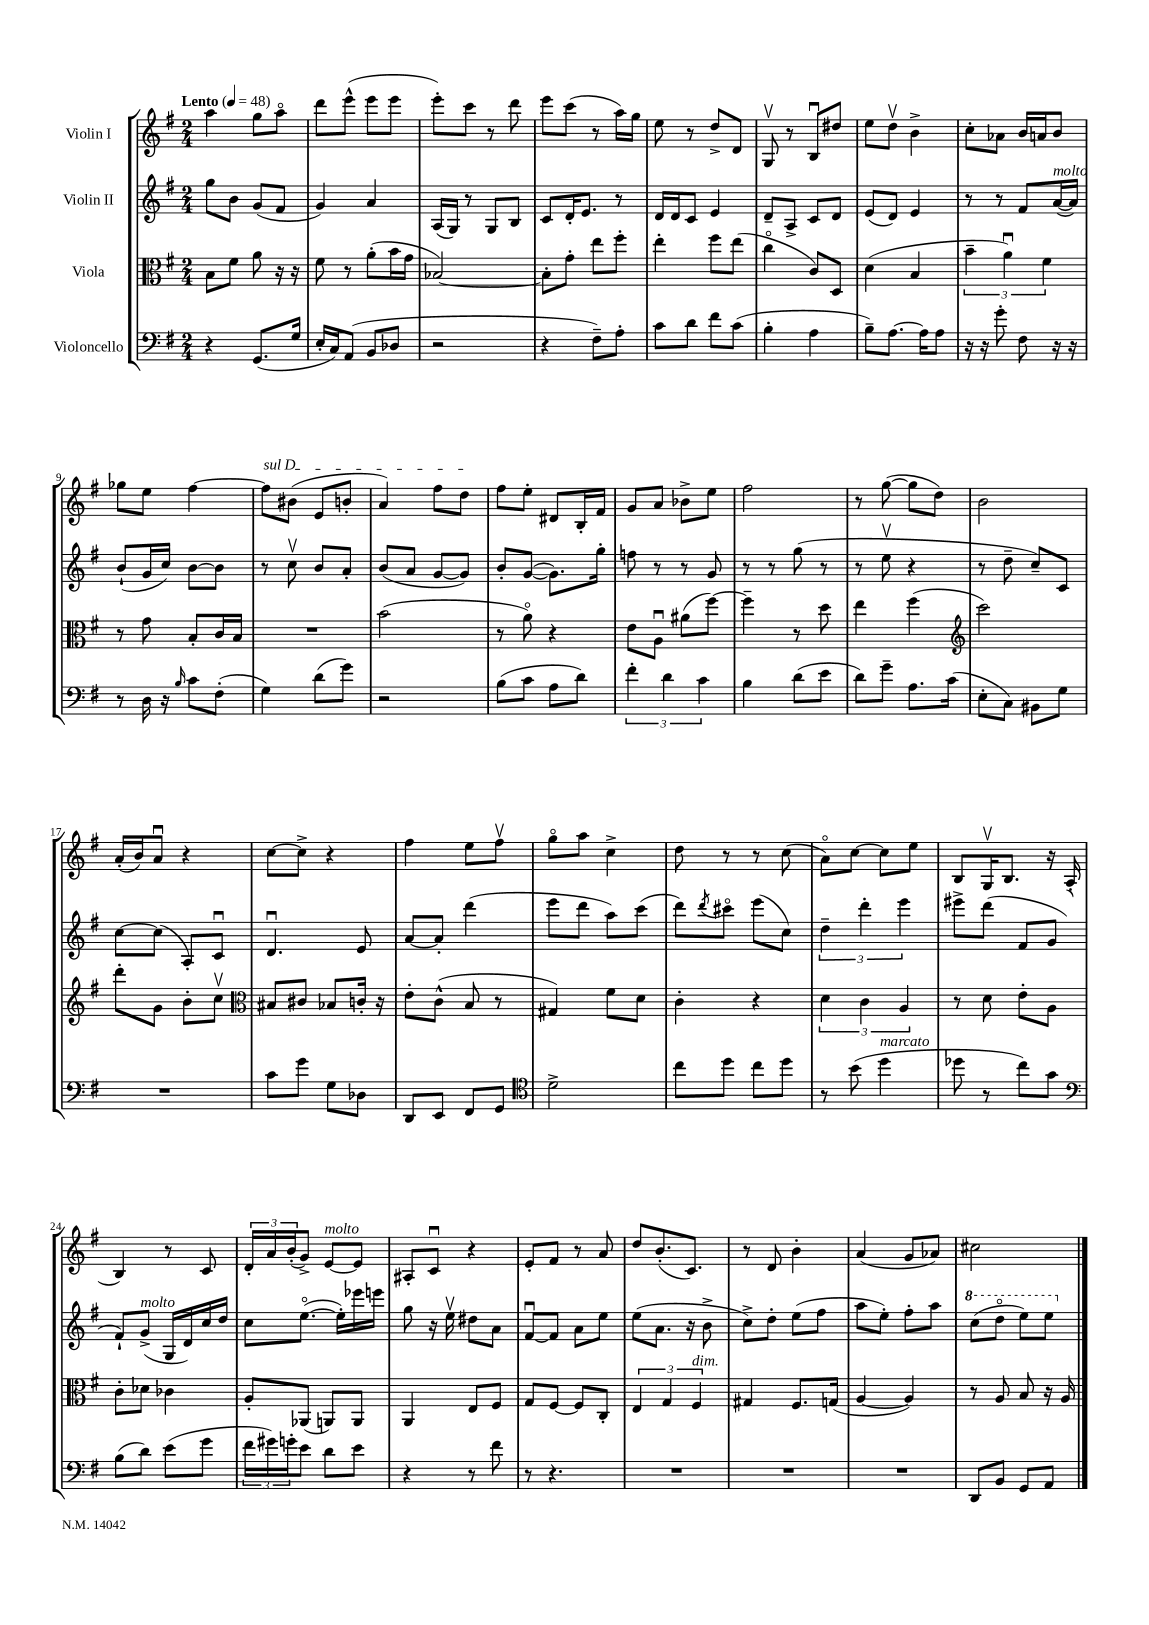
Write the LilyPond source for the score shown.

<<
\new StaffGroup <<
\new Staff = "s0" \with { instrumentName = "Violin I" } {
    \clef treble \key g \major \numericTimeSignature \time 2/4 \tempo "Lento" 4 = 48
    a''4 g''8 a''8\flageolet |
    d'''8 e'''8-^( e'''8 e'''8 |
    e'''8-.) c'''8 r8 d'''8 |
    e'''8 c'''8( r8 a''16) g''16 |
    e''8 r8 d''8-> d'8 |
    g8\upbow r8 b8\downbow dis''8 |
    e''8 d''8\upbow b'4-> |
    c''8-. aes'8 b'16 a'16 b'8 |
    ges''8 e''8 fis''4~ |
    \once \override TextSpanner.bound-details.left.text = \markup { \italic "sul D" } fis''8\startTextSpan bis'8( e'8 b'8-. |
    a'4) fis''8 d''8\stopTextSpan |
    fis''8 e''8-. dis'8 b16-. fis'16 |
    g'8 a'8 bes'8-> e''8 |
    fis''2 |
    r8 g''8~( g''8 d''8) |
    b'2 |
    a'16-.( b'16) a'8\downbow r4 |
    c''8~ c''8-> r4 |
    fis''4 e''8 fis''8\upbow |
    g''8\flageolet a''8 c''4-> |
    d''8 r8 r8 c''8( |
    a'8\flageolet) c''8~ c''8 e''8 |
    b8 g16\upbow b8. r16 a16-.( |
    b4) r8 c'8 |
    \tuplet 3/2 { d'16-. a'16 b'16-.( } g'8->) e'8~^\markup { \italic "molto" } e'8 |
    ais8-. c'8\downbow r4 |
    e'8-. fis'8 r8 a'8 |
    d''8 b'8.-.( c'8.) |
    r8 d'8 b'4-. |
    a'4( g'8 aes'8) |
    cis''2 \bar "|." |
}
\new Staff = "s1" \with { instrumentName = "Violin II" } {
    \clef treble \key g \major \numericTimeSignature \time 2/4
    g''8 b'8 g'8( fis'8 |
    g'4) a'4 |
    a16( g16) r8 g8 b8 |
    c'8 d'16-. e'8. r8 |
    d'16 d'16 c'8 e'4 |
    d'8-- a8-> c'8 d'8 |
    e'8( d'8) e'4 |
    r8 r8 fis'8 a'16~^\markup { \italic "molto" }( a'16) |
    b'8-!( g'16 c''16) b'8~ b'8 |
    r8 c''8\upbow b'8 a'8-. |
    b'8( a'8 g'8~ g'8) |
    b'8-. g'8~( g'8.) g''16-. |
    f''8 r8 r8 g'8 |
    r8 r8 g''8( r8 |
    r8 e''8\upbow r4 |
    r8 d''8-- c''8--) c'8 |
    c''8~ c''8( a8-.) c'8\downbow |
    d'4.\downbow e'8 |
    a'8~ a'8-. d'''4( |
    e'''8 d'''8 a''8) c'''8( |
    d'''8) \acciaccatura { d'''8 } cis'''8\flageolet e'''8( c''8) |
    \tuplet 3/2 { d''4-- d'''4-. e'''4 } |
    eis'''8-> d'''8( fis'8 g'8 |
    fis'8-!) g'8->^\markup { \italic "molto" }( g16 d'16) c''16 d''16 |
    c''8 e''8.~\flageolet( e''16-.) ees'''16 e'''16 |
    g''8 r16 e''16\upbow dis''8 a'8 |
    fis'8~\downbow fis'8 a'8 e''8 |
    e''8( a'8. r16 b'8-> |
    c''8->) d''8-. e''8( fis''8 |
    a''8 e''8-.) fis''8-. a''8 |
    \ottava #1 c'''8( d'''8\flageolet e'''8) e'''8 \ottava #0 \bar "|." |
}
\new Staff = "s2" \with { instrumentName = "Viola" } {
    \clef alto \key g \major \numericTimeSignature \time 2/4
    b8 fis'8 a'8 r16 r16 |
    fis'8 r8 a'8-.( b'16 g'16 |
    bes2~) |
    bes8-. g'8-. e''8 fis''8-. |
    e''4-. fis''8 e''8( |
    c''4\flageolet c'8) d8 |
    d'4( b4 |
    \tuplet 3/2 { b'4-- a'4\downbow) fis'4 } |
    r8 g'8 b8-. c'16 b16 |
    R2 |
    b'2( |
    r8 a'8\flageolet) r4 |
    e'8 a8\downbow ais'8( fis''8~) |
    fis''4-- r8 d''8 |
    e''4 fis''4( |
    \clef treble c'''2) |
    d'''8-. g'8 b'8-. c''8\upbow |
    \clef alto bis8 cis'8 bes8 c'16-. r16 |
    e'8-. c'8-^( b8 r8 |
    gis4) fis'8 d'8 |
    c'4-. r4 |
    \tuplet 3/2 { d'4 c'4 a4 } |
    r8 d'8 e'8-. a8 |
    c'8-. des'8 ces'4 |
    a8-. aes,8( a,8) a,8 |
    a,4 e8 fis8 |
    g8 fis8~ fis8 c8-. |
    \tuplet 3/2 { e4 g4 fis4^\markup { \italic "dim." } } |
    gis4 fis8. g16( |
    a4~ a4) |
    r8 a8 b8 r16 a16 \bar "|." |
}
\new Staff = "s3" \with { instrumentName = "Violoncello" } {
    \clef bass \key g \major \numericTimeSignature \time 2/4
    r4 g,8.( g16 |
    e16-. c16) a,8( b,8 des8 |
    r2 |
    r4 fis8--) a8-. |
    c'8 d'8 fis'8 c'8( |
    b4-. a4 |
    b8--) a8.~ a16 a8 |
    r16 r16 g'8-. fis8 r16 r16 |
    r8 d16 r16 \grace { b16 } c'8 fis8-.( |
    g4) d'8( g'8) |
    r2 |
    b8( c'8 a8 d'8) |
    \tuplet 3/2 { fis'4-. d'4 c'4 } |
    b4 d'8( e'8 |
    d'8) g'8-- a8. c'16( |
    e8-. c8) bis,8 g8 |
    R2 |
    c'8 g'8 g8 des8 |
    d,8 e,8 fis,8 g,8 |
    \clef tenor d'2-> |
    c''8 d''8 c''8 d''8 |
    r8 b'8( d''4^\markup { \italic "marcato" } |
    des''8 r8 c''8) g'8 |
    \clef bass b8( d'8) e'8( g'8 |
    \tuplet 3/2 { fis'16 gis'16) g'16-. } e'8 d'8 e'8 |
    r4 r8 fis'8 |
    r8 r4. |
    R2 |
    R2 |
    R2 |
    d,8 b,8 g,8 a,8 \bar "|." |
}
>>
>>
